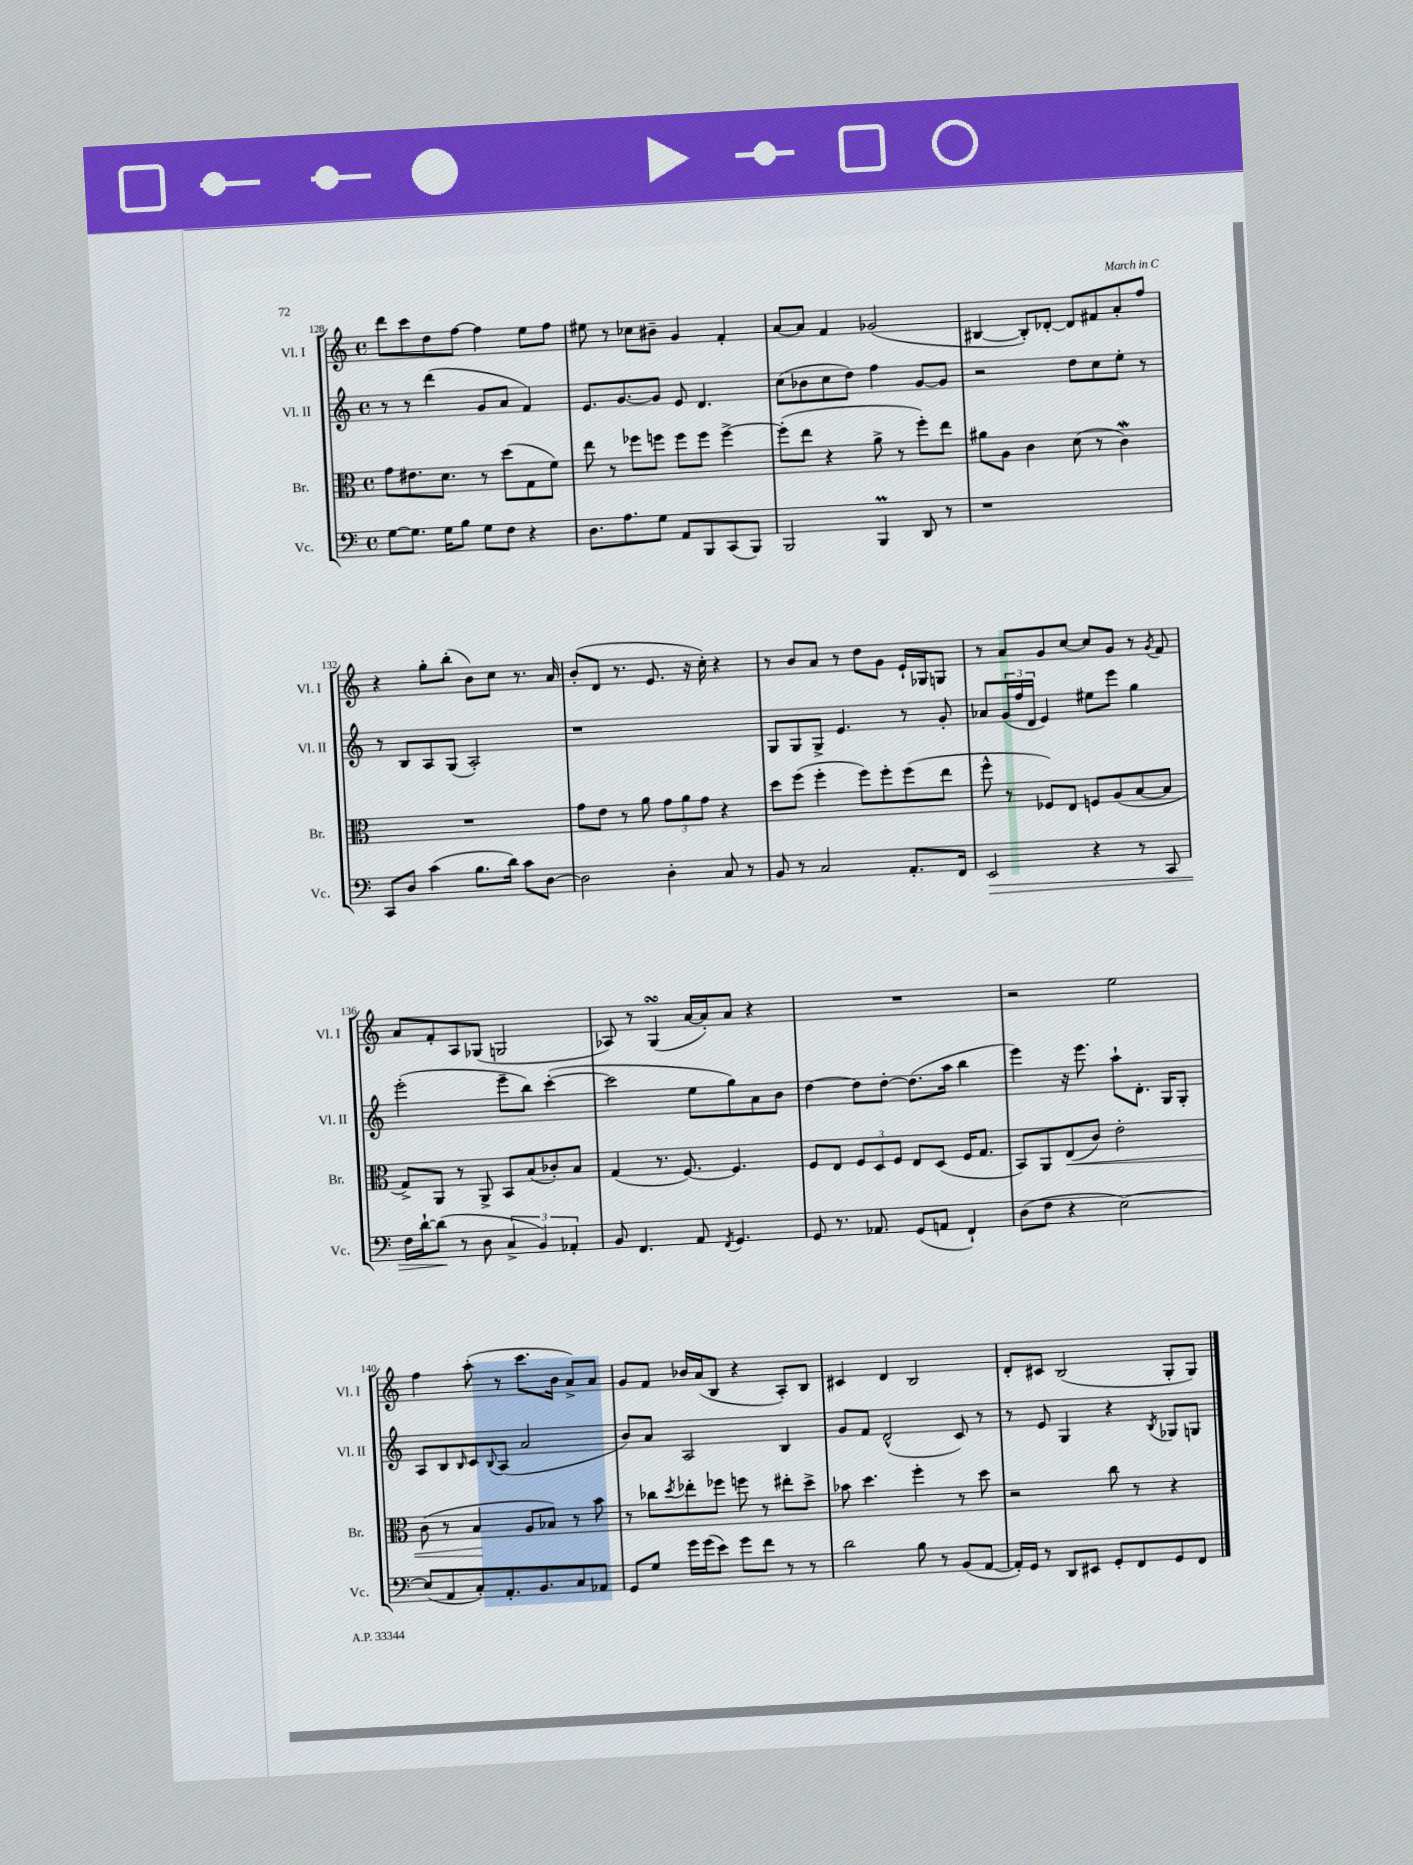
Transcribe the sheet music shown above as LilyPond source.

<<
\new StaffGroup <<
\new Staff = "s0" \with { instrumentName = "Vl. I" shortInstrumentName = "Vl. I" } {
    \clef treble \key c \major \defaultTimeSignature \time 4/4
    d'''8 c'''8 d''8 f''8~ f''4 e''8 f''8 |
    eis''8 r8 ces''8 bis'8-- g'4 f'4-. |
    a'8~ a'8 f'4 ges'2( |
    bis4~ bis8-.) des'8~-. des'8 fis'8 a'8-. f''8 |
    r4 g''8-. b''8-.( b'8) c''8 r8. a'16 |
    b'8-.( d'8 r8. e'8. r16 c''16-.) r4 |
    r8 b'8 a'8 r8 d''8 g'8 e'16-! ges16 g8 |
    r8 a'8 g'8 c''8~ c''8 g'8 r8 \acciaccatura { g'8 } f'8 |
    a'8 f'8-. a8 ges8( g2 |
    aes8) r8 g4\turn( a'16~ a'16-.) a'8 r4 |
    R1 |
    r2 e''2 |
    f''4 a''8-.( r8 c'''8. b'16 a'8->) a'8 |
    g'8 f'8 bes'16 a'16( b8 r4 a8-.) b8 |
    cis'4 d'4 b2 |
    d'8-. cis'8 b2( g8-. g8) \bar "|." |
}
\new Staff = "s1" \with { instrumentName = "Vl. II" shortInstrumentName = "Vl. II" } {
    \clef treble \key c \major \defaultTimeSignature \time 4/4
    r8 r8 d'''4( g'8 a'8 f'4) |
    e'8. g'8.~ g'8 e'8 d'4. |
    c''8( bes'8 c''8 d''8) f''4 g'8~ g'8 |
    r2 d''8 c''8 e''8-. r8 |
    r8 b8 a8 g8( a2-.) |
    r1 |
    g8 g8 g8-> e'4. r8 g'8-. |
    aes'8 \tuplet 3/2 { g'16( f''16 d'16 } e'4) eis''8 e'''8 g''4 |
    e'''2-.( e'''8-- b''8) c'''4~-.( |
    c'''2 e''8 g''8) a'8 b'8 |
    d''4~ d''8 d''8~-. d''8.( a''16 b''4 |
    e'''4) r16 e'''8. a''8-! d'8.-. g16 g8-. |
    a8 b8 \grace { b16 } c'8 \appoggiatura { b8 } a8( a'2 |
    b'8) a'8 a2 b4 |
    g'8 f'8 d'2-^( c'8) r8 |
    r8 e'8 g4 r4 \acciaccatura { b8 } ges8 g8 \bar "|." |
}
\new Staff = "s2" \with { instrumentName = "Br." shortInstrumentName = "Br." } {
    \clef alto \key c \major \defaultTimeSignature \time 4/4
    g'8 eis'8. d'8. r8 d''8( g8 f'8) |
    e''8 r8 fes''8 f''8 f''8 f''8 f''4~-> |
    f''8-.( e''8 r4 a'8-> r8 f''8-.) e''8 |
    ais'8 a8 c'4 d'8( r8 c'4\mordent) |
    R1 |
    g'8 e'8 r8 a'8 \tuplet 3/2 { g'8 a'8 g'8 } r4 |
    d''8 f''8( f''4-. f''8) f''8-. f''8( e''8 |
    f''8-^ r8 fes8) e8 f8 a8( b8~ b8 |
    g8->) a,8 r8 a,8-> b,8 b8( ces'8-.) b8 |
    g4( r8. f8.~) f4. |
    f8 e8 \tuplet 3/2 { f8 d8 f8 } e8 d8( f16 g8. |
    b,8) a,8 e8\<( c'8) e'2-. |
    c'8( r8 b4\! a8 bes8) r8 b'8 |
    r8 ces''8 \acciaccatura { d''8 } ees''8-. fes''8 f''8 r8 eis''8-. d''8-> |
    bes'8 d''4. f''4-. r8 d''8 |
    r2 c''8 r8 r4 \bar "|." |
}
\new Staff = "s3" \with { instrumentName = "Vc." shortInstrumentName = "Vc." } {
    \clef bass \key c \major \defaultTimeSignature \time 4/4
    g8~ g8. g16 b8 g8 f8 r4 |
    d8. a8. g8 a,8 b,,8 c,8( b,,8) |
    b,,2 b,,4\prall d,8 r8 |
    r1 |
    c,8 d8 c'4( b8. d'16) c'8 d8~ |
    d2 d4-. c8 r8 |
    b,8 r8 c2 a,8.-. f,16 |
    e,2\> r4 r8 c,8 |
    f16 d'16~-! d'8\!( r8 d8 \tuplet 3/2 { c4-> b,4) aes,4-. } |
    b,8 f,4. a,8 \acciaccatura { f,8 } g,4. |
    g,8 r8. aes,8. g,8( a,8 f,4-!) |
    d8( f8 r4 e2~) |
    e8( a,8 c8-.) a,8.-. b,8. c8 aes,8 |
    g,8 g8 g'16 g'16( e'8) g'8 f'8 r8 r8 |
    d'2 b8 r8 b,8( a,8~ |
    a,16-.) g,16 r8 d,8 eis,8 g,8-. f,8 g,8 f,8 \bar "|." |
}
>>
>>
\layout { \context { \Score currentBarNumber = #128 } }
